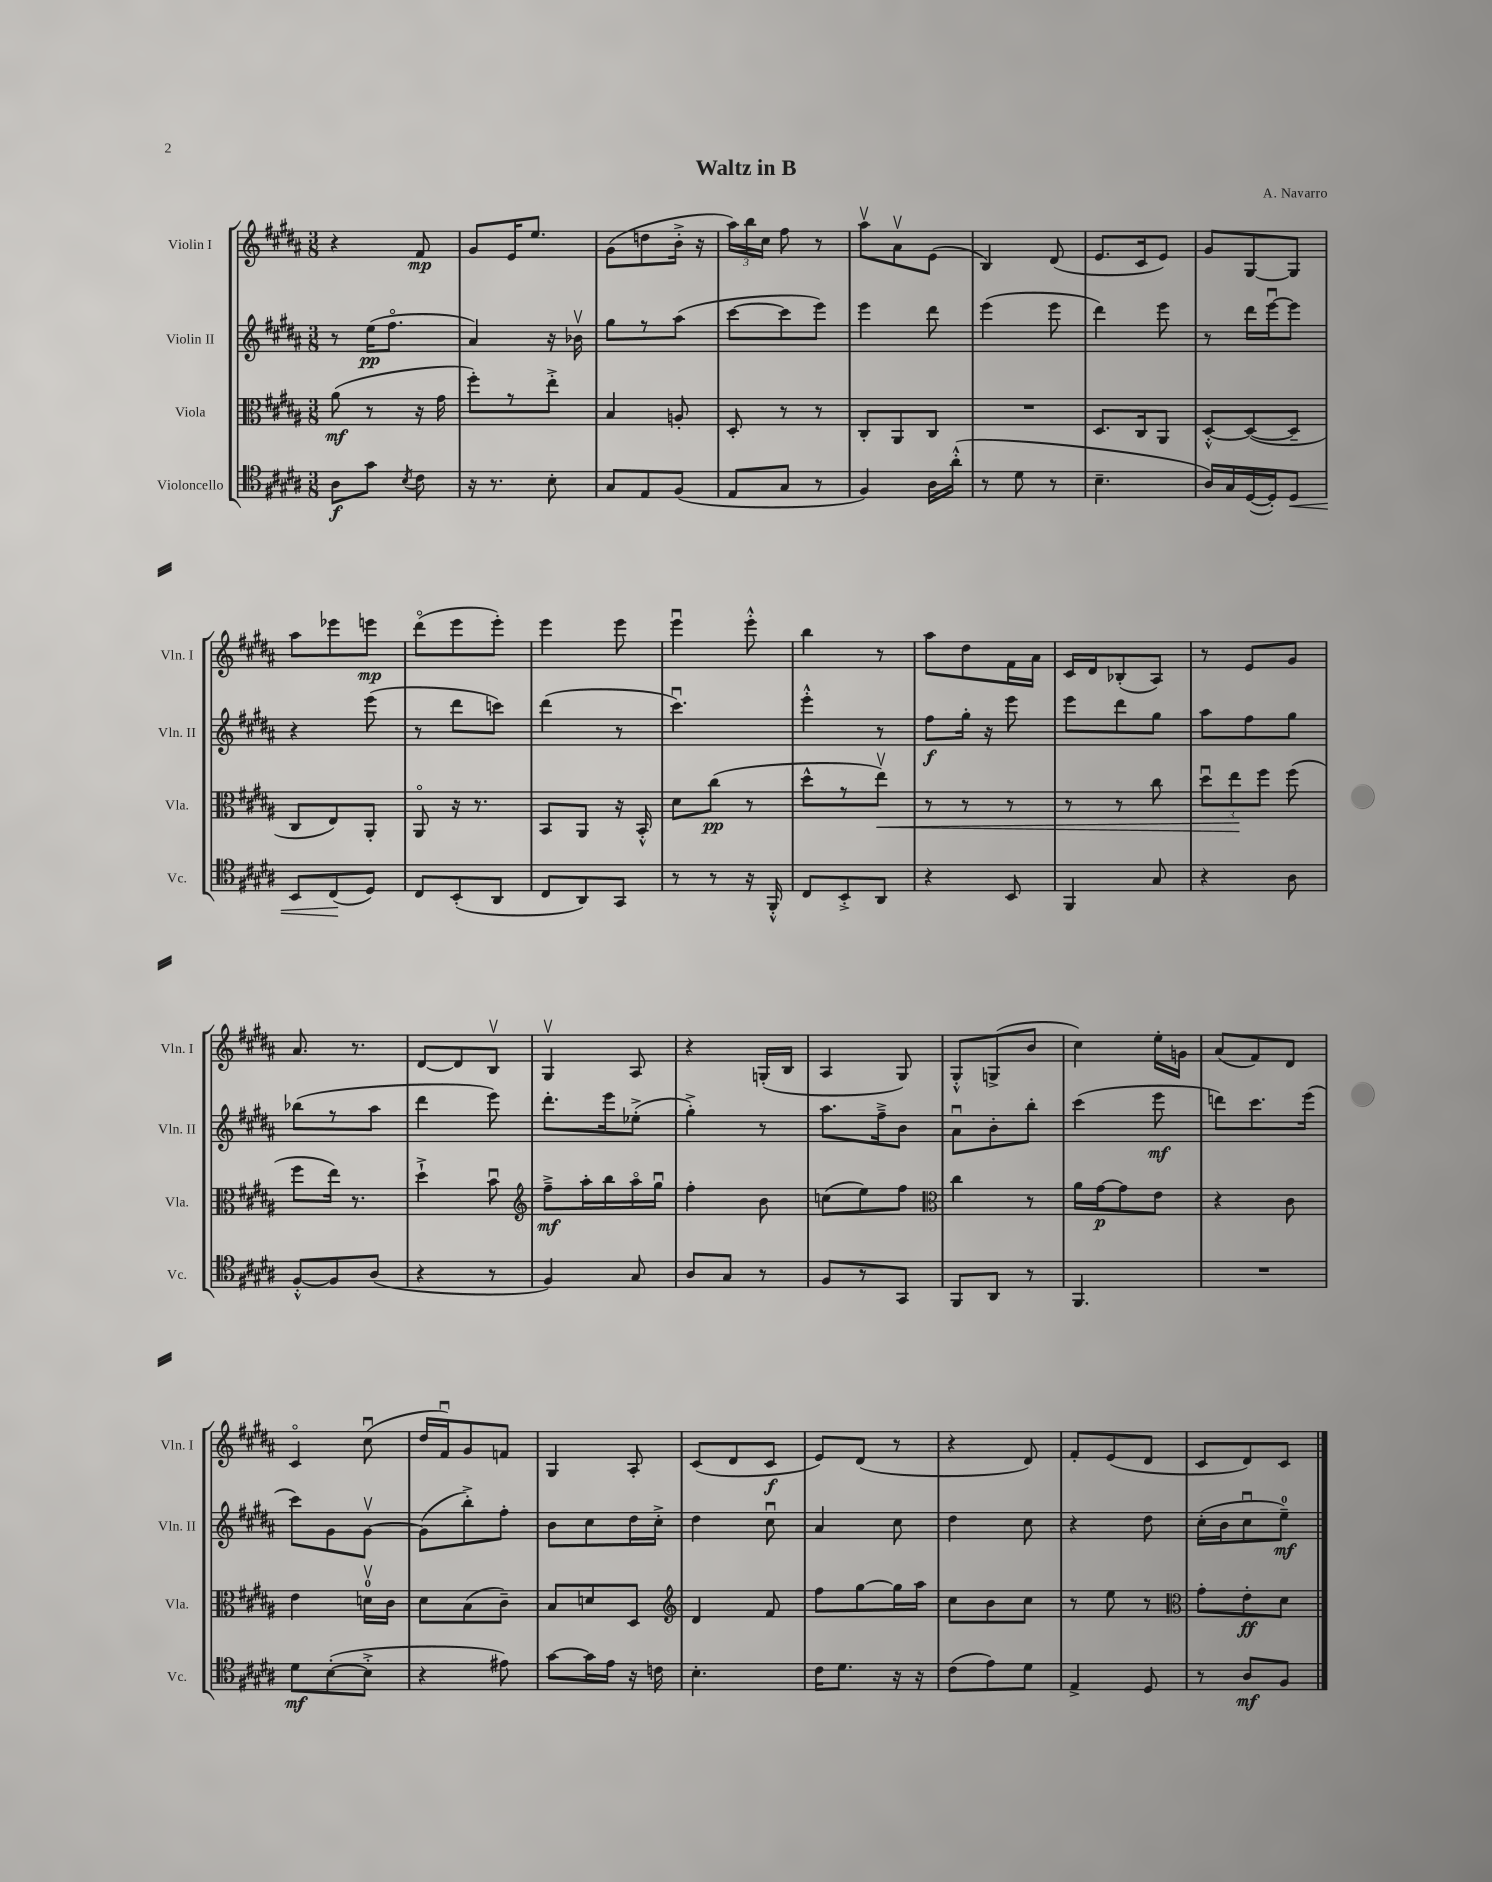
\header { title = "Waltz in B" composer = "A. Navarro" }
<<
\new StaffGroup <<
\new Staff = "s0" \with { instrumentName = "Violin I" shortInstrumentName = "Vln. I" } {
    \clef treble \key b \major \numericTimeSignature \time 3/8
    \autoBeamOff r4 fis'8\mp |
    gis'8[ e'16 e''8.] |
    gis'8[( d''8 b'16]-.-> r16 |
    \tuplet 3/2 { ais''16[) b''16 cis''16] } fis''8 r8 |
    ais''8[\upbow ais'8\upbow e'8]( |
    b4) dis'8( |
    e'8.[ cis'16 e'8]) |
    gis'8[ gis8~ gis8] |
    ais''8[ ees'''8 e'''8]\mp |
    dis'''8[\flageolet( e'''8 e'''8]-.) |
    e'''4 e'''8 |
    e'''4\downbow e'''8-.-^ |
    b''4 r8 |
    ais''8[ dis''8 fis'16 ais'16] |
    cis'16[ dis'16 bes8-.( ais8]) |
    r8 e'8[ gis'8] |
    ais'8. r8. |
    dis'8[~ dis'8 b8]\upbow |
    gis4\upbow ais8 |
    r4 g16[-.( b16] |
    ais4 gis8) |
    gis8[-.-^ g8->( b'8] |
    cis''4) e''16[-. g'16] |
    ais'8[( fis'8) dis'8] |
    cis'4\flageolet cis''8\downbow( |
    dis''16[ fis'16\downbow) gis'8 f'8] |
    gis4 ais8-. |
    cis'8[( dis'8 cis'8]\f |
    e'8[) dis'8]( r8 |
    r4 dis'8) |
    fis'8[-. e'8( dis'8] |
    cis'8[ dis'8) cis'8] \bar "|." |
}
\new Staff = "s1" \with { instrumentName = "Violin II" shortInstrumentName = "Vln. II" } {
    \clef treble \key b \major \numericTimeSignature \time 3/8
    \autoBeamOff r8 e''16[\pp( fis''8.]\flageolet |
    ais'4) r16 bes'16\upbow |
    gis''8[ r8 ais''8]( |
    cis'''8[~ cis'''8 e'''8]) |
    e'''4 dis'''8 |
    e'''4( e'''8 |
    dis'''4) e'''8 |
    r8 dis'''16[ e'''16~\downbow e'''8] |
    r4 e'''8( |
    r8 dis'''8[ c'''8]) |
    dis'''4( r8 |
    cis'''4.\downbow) |
    e'''4-.-^ r8 |
    fis''8[\f gis''16]-. r16 e'''8 |
    e'''8[ dis'''8 gis''8] |
    ais''8[ fis''8 gis''8] |
    bes''8[( r8 ais''8] |
    dis'''4 e'''8) |
    dis'''8.[-. e'''16 ees''8]-.->( |
    gis''4-.->) r8 |
    ais''8.[ fis''16---> b'8] |
    ais'8[\downbow b'8-. b''8]-. |
    cis'''4( e'''8\mf |
    d'''8[) cis'''8. e'''16]( |
    cis'''8[) gis'8 gis'8]~\upbow |
    gis'8[( b''8-.->) fis''8]-. |
    b'8[ cis''8 dis''16 cis''16]-.-> |
    dis''4 cis''8\downbow |
    ais'4 cis''8 |
    dis''4 cis''8 |
    r4 dis''8 |
    cis''16[-.( b'16 cis''8\downbow e''8]-0--\mf) \bar "|." |
}
\new Staff = "s2" \with { instrumentName = "Viola" shortInstrumentName = "Vla." } {
    \clef alto \key b \major \numericTimeSignature \time 3/8
    \autoBeamOff ais'8\mf( r8 r16 gis'16 |
    fis''8[-.) r8 e''8]-.-> |
    b4 a8-. |
    dis8-. r8 r8 |
    cis8[-. ais,8 cis8] |
    R4. |
    dis8.[ cis16 ais,8] |
    dis8[~-.-^ dis8~( dis8]-- |
    cis8[ e8) ais,8]-. |
    ais,8\flageolet r16 r8. |
    b,8[ ais,8] r16 b,16-.-^ |
    dis'8[ cis''8]\pp( r8 |
    dis''8[-^ r8 e''8]\upbow\<) |
    r8 r8 r8 |
    r8 r8 cis''8 |
    \tuplet 3/2 { dis''8[\downbow e''8\! fis''8] } fis''8( |
    fis''8[ e''16]) r8. |
    dis''4-!-> b'8\downbow |
    \clef treble fis''8[--->\mf ais''16-. b''16 ais''16\flageolet gis''16]\downbow |
    fis''4-. b'8 |
    c''8[( e''8) fis''8] |
    \clef alto cis''4 r8 |
    ais'16[ gis'16~\p gis'8 e'8] |
    r4 cis'8 |
    e'4 d'16[-0\upbow cis'16] |
    dis'8[ b8( cis'8]--) |
    b8[ d'8 dis8] |
    \clef treble dis'4 fis'8 |
    fis''8[ gis''8~ gis''16 ais''16] |
    cis''8[ b'8 cis''8] |
    r8 e''8 r8 |
    \clef alto gis'8[-. e'8-.\ff dis'8] \bar "|." |
}
\new Staff = "s3" \with { instrumentName = "Violoncello" shortInstrumentName = "Vc." } {
    \clef tenor \key b \major \numericTimeSignature \time 3/8
    \autoBeamOff ais8[\f gis'8] \acciaccatura { b8 } cis'8 |
    r16 r8. b8-. |
    gis8[ e8 fis8]( |
    e8[ gis8] r8 |
    fis4) ais16[ ais'16]-.-^( |
    r8 dis'8 r8 |
    b4.-- |
    ais16[) gis16 dis16~( dis16-.) dis8]\< |
    b,8[ cis8\!( dis8]) |
    cis8[ b,8-.( ais,8] |
    cis8[ ais,8) gis,8] |
    r8 r8 r16 fis,16-.-^ |
    cis8[ b,8-.-> ais,8] |
    r4 b,8 |
    fis,4 gis8 |
    r4 ais8 |
    fis8[~-.-^ fis8 ais8]( |
    r4 r8 |
    fis4) gis8 |
    ais8[ gis8] r8 |
    fis8[ r8 gis,8] |
    fis,8[ ais,8] r8 |
    fis,4. |
    R4. |
    dis'8[\mf b8~-.( b8]-.-> |
    r4 eis'8) |
    gis'8[~ gis'16 e'16] r16 c'16 |
    b4.-. |
    cis'16[ dis'8.] r16 r16 |
    cis'8[( e'8) dis'8] |
    e4-> dis8 |
    r8 ais8[\mf fis8] \bar "|." |
}
>>
>>
\layout { \context { \Score \remove "Bar_number_engraver" } }
